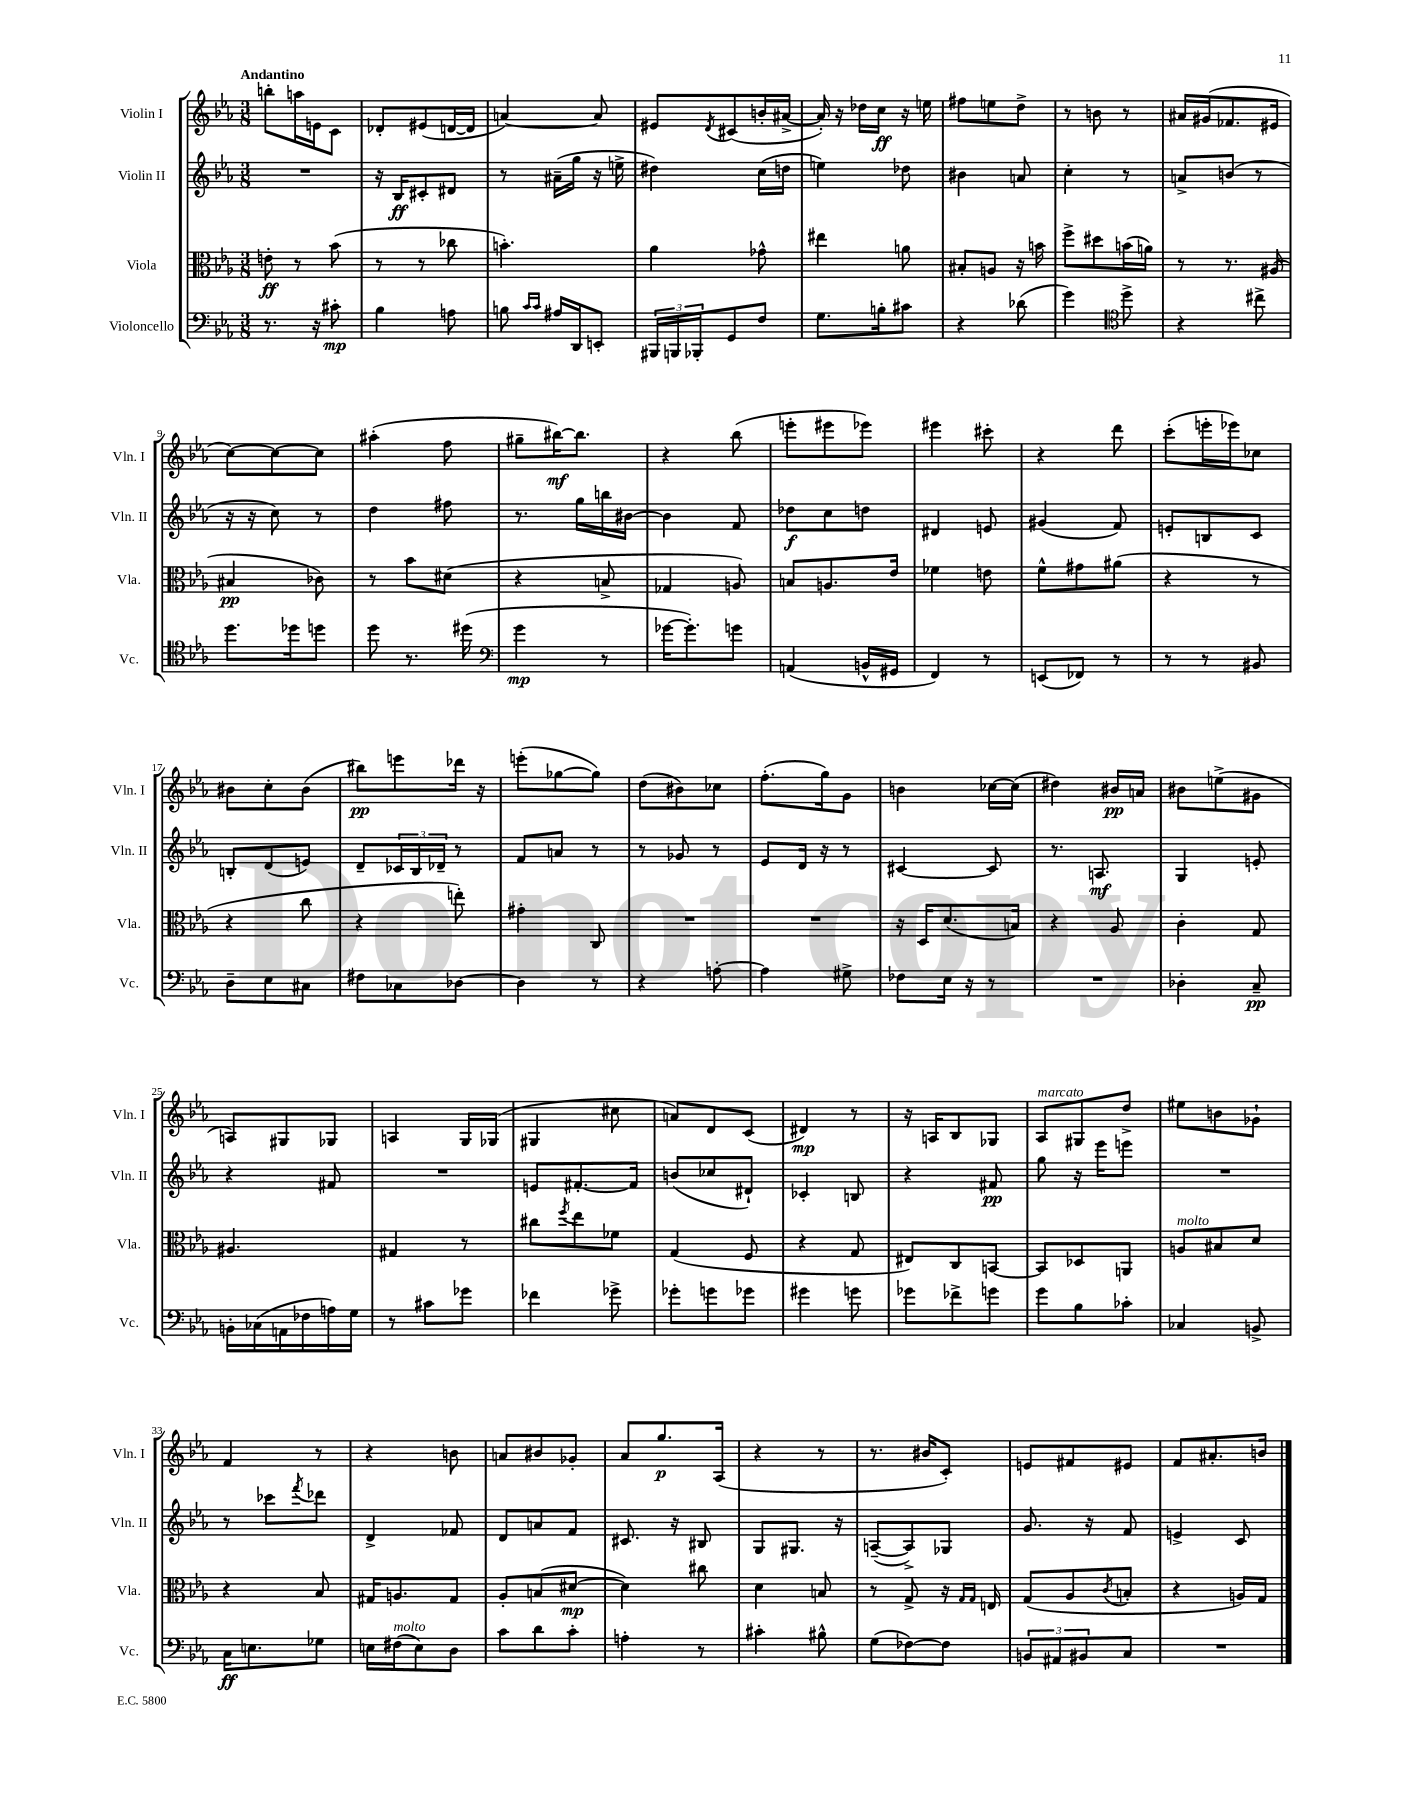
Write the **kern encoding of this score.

**kern	**kern	**kern	**kern
*staff4	*staff3	*staff2	*staff1
*clefF4	*clefC3	*clefG2	*clefG2
*k[b-e-a-]	*k[b-e-a-]	*k[b-e-a-]	*k[b-e-a-]
*M3/8	*M3/8	*M3/8	*M3/8
8.r	8e'	4.r	8bb'
.	8r	.	16aa
16r	.	.	16e
8c#'	(8b-	.	8c
=	=	=	=
4B-	8r	16r	8d-'
.	.	16B-	.
.	8r	8c#'	(8e#
8A	8cc-	8d#	[16d
.	.	.	16d]
=	=	=	=
8B	4.b')	8r	[4a)
16qqc	.	.	.
16qqc	.	.	.
16A#	.	(16a#~	.
16DD	.	16gg	.
8EE'	.	16r	8a]
.	.	16ee^	.
=	=	=	=
24BBB#	4a-	4dd#)	8e#
24BBB	.	.	.
24BBB-'	.	.	.
.	.	.	8qd
8GG	.	.	(8c#
8F	8g-^^	(16cc	16b'
.	.	16dd	[16a#^
=	=	=	=
8.G	4ee#	4ee)	16a#'])
.	.	.	16r
.	.	.	16dd-
16B'	.	.	16cc
8c#	8a	8dd-	16r
.	.	.	16ee
=	=	=	=
4r	8B#'	4b#	8ff#
.	8A	.	8ee
(8d-	16r	8a	8dd^
.	16b	.	.
=	=	=	=
4g)	8ff^	4cc'	8r
.	8dd#	.	8b
*clefC4	*	*	*
8dd^	(16b	8r	8r
.	16a)	.	.
=	=	=	=
4r	8r	8a^	16a#
.	.	.	(16g#
.	8.r	(8b	8.f-
8cc#^	.	8r	.
.	(16A#	.	16e#
=	=	=	=
8.dd	4B#	16r	[8cc)
.	.	16r	.
.	.	8cc)	8cc_
16dd-	.	.	.
8dd	8c-)	8r	8cc]
=	=	=	=
8dd	8r	4dd	(4aa#'
8.r	8b-	.	.
.	(8d#	8ff#	8ff
(16dd#	.	.	.
=	=	=	=
*clefF4	*	*	*
4g	4r	8.r	8gg#~
.	.	.	[16bb#)
.	.	16gg	8.bb#]
8r	8B^	16bb	.
.	.	[16b#	.
=	=	=	=
[16g-	4G-	4b#]	4r
8.g-'])	.	.	.
8g	8A)	8f	(8bb-
=	=	=	=
(4AA	8B	8dd-	8eee'
.	8.A	8cc	8eee#
16BB^^	.	8dd	8eee-)
16GG#	16e-	.	.
=	=	=	=
4FF)	4f-	4d#	4eee#
8r	8e	8e	8ccc#'
=	=	=	=
(8EE	8f^^	(4g#	4r
8FF-)	8g#	.	.
8r	(8a#	8f)	8ddd
=	=	=	=
8r	4r	8e'	(8ccc'
8r	.	8B	16eee'
.	.	.	16eee-)
8BB#	8r	8c	8cc-
=	=	=	=
8D~	4r	8B'	8b#
8E-	.	(8d	8cc'
8C#	8cc	8e)	(8b#
=	=	=	=
8F#	4r	8d~	8bb#)
8C-	.	24c-	8eee
.	.	24B-	.
.	.	24d-~	.
[8D-	8ee')	8r	16ddd-
.	.	.	16r
=	=	=	=
4D-]	4g#'	8f	(8eee'
.	.	8a	[8gg-
8r	8C	8r	8gg-])
=	=	=	=
4r	4.r	8r	(8dd
.	.	8g-	8b#)
[8A'	.	8r	8cc-
=	=	=	=
4A]	4.r	8e-	(8.ff'
.	.	16d	.
.	.	16r	16gg)
8G#^	.	8r	8g
=	=	=	=
8F-	16r	[4c#	4b
.	16D	.	.
16E-	(8.d	.	.
16r	.	.	.
8r	.	8c#]	[16cc-
.	16B)	.	(16cc-]
=	=	=	=
4.r	4r	8.r	4dd#)
.	.	8.A	.
.	8A-	.	16b#
.	.	.	16a
=	=	=	=
4D-'	4c'	4G	8b#
.	.	.	(8ee^
8C~	8G	8e'	8g#
=	=	=	=
16BB'	4.A#	4r	8A)
(16C-	.	.	.
16AA	.	.	8G#
16F-	.	.	.
16A)	.	8f#	8G-
16G	.	.	.
=	=	=	=
8r	4G#	4.r	4A
8c#	.	.	.
8g-	8r	.	16G
.	.	.	(16G-
=	=	=	=
4f-	8cc#	8e	4G#
.	8qff	.	.
.	8ee-	[8.f#'	.
8g-^	8f-	.	8cc#
.	.	16f#]	.
=	=	=	=
8g-'	(4G	(8b	8a)
8g	.	8cc-	8d
8g-	8F	8d#`)	(8c
=	=	=	=
4g#	4r	4c-'	4d#)
8g	8G	8B	8r
=	=	=	=
8g-	8E#)	4r	16r
.	.	.	16A
8f-^	8C	.	8B-
8g	[8BB	8f#	8G-
=	=	=	=
8g	8BB]	8gg	8A-
8B-	8D-	16r	8G#
.	.	16eee-	.
8c-'	8AA	8eee	8dd^
=	=	=	=
4C-	8A	4.r	8ee#
.	8B#	.	8b
8BB^	8d	.	8g-`
=	=	=	=
16C	4r	8r	4f
8.E	.	.	.
.	.	8ccc-	.
.	.	8qfff	.
8G-	8B-	8ddd-	8r
=	=	=	=
16E	16G#	4d^	4r
(16F#	8.A	.	.
8E)	.	.	.
8D	8G#	8f-	8b
=	=	=	=
8c	8A-'	8d	8a
8d	(8B	8a	8b#
8c'	[8d#	8f	8g-'
=	=	=	=
4A'	4d#])	8.c#	8a-
.	.	.	8.gg
.	.	16r	.
8r	8cc#	8B#	.
.	.	.	(16A-
=	=	=	=
4c#'	4d	8G	4r
.	.	8.G#	.
8B#^^	8B	.	8r
.	.	16r	.
=	=	=	=
(8G	8r	([8A~	8.r
[8F-)	8G^	8A^])	.
.	.	.	16b#
8F-]	16r	8G-	8c')
.	16qqG	.	.
.	16qqG	.	.
.	16E	.	.
=	=	=	=
12BB	(8G	8.g	8e
12AA#	.	.	.
.	8A-	.	8f#
12BB#	.	.	.
.	.	16r	.
.	8qc	.	.
8C	8B'	8f	8e#
=	=	=	=
4.r	4r	4e^	8f
.	.	.	8.a#'
.	16A)	8c	.
.	16G	.	16b
==	==	==	==
*-	*-	*-	*-
